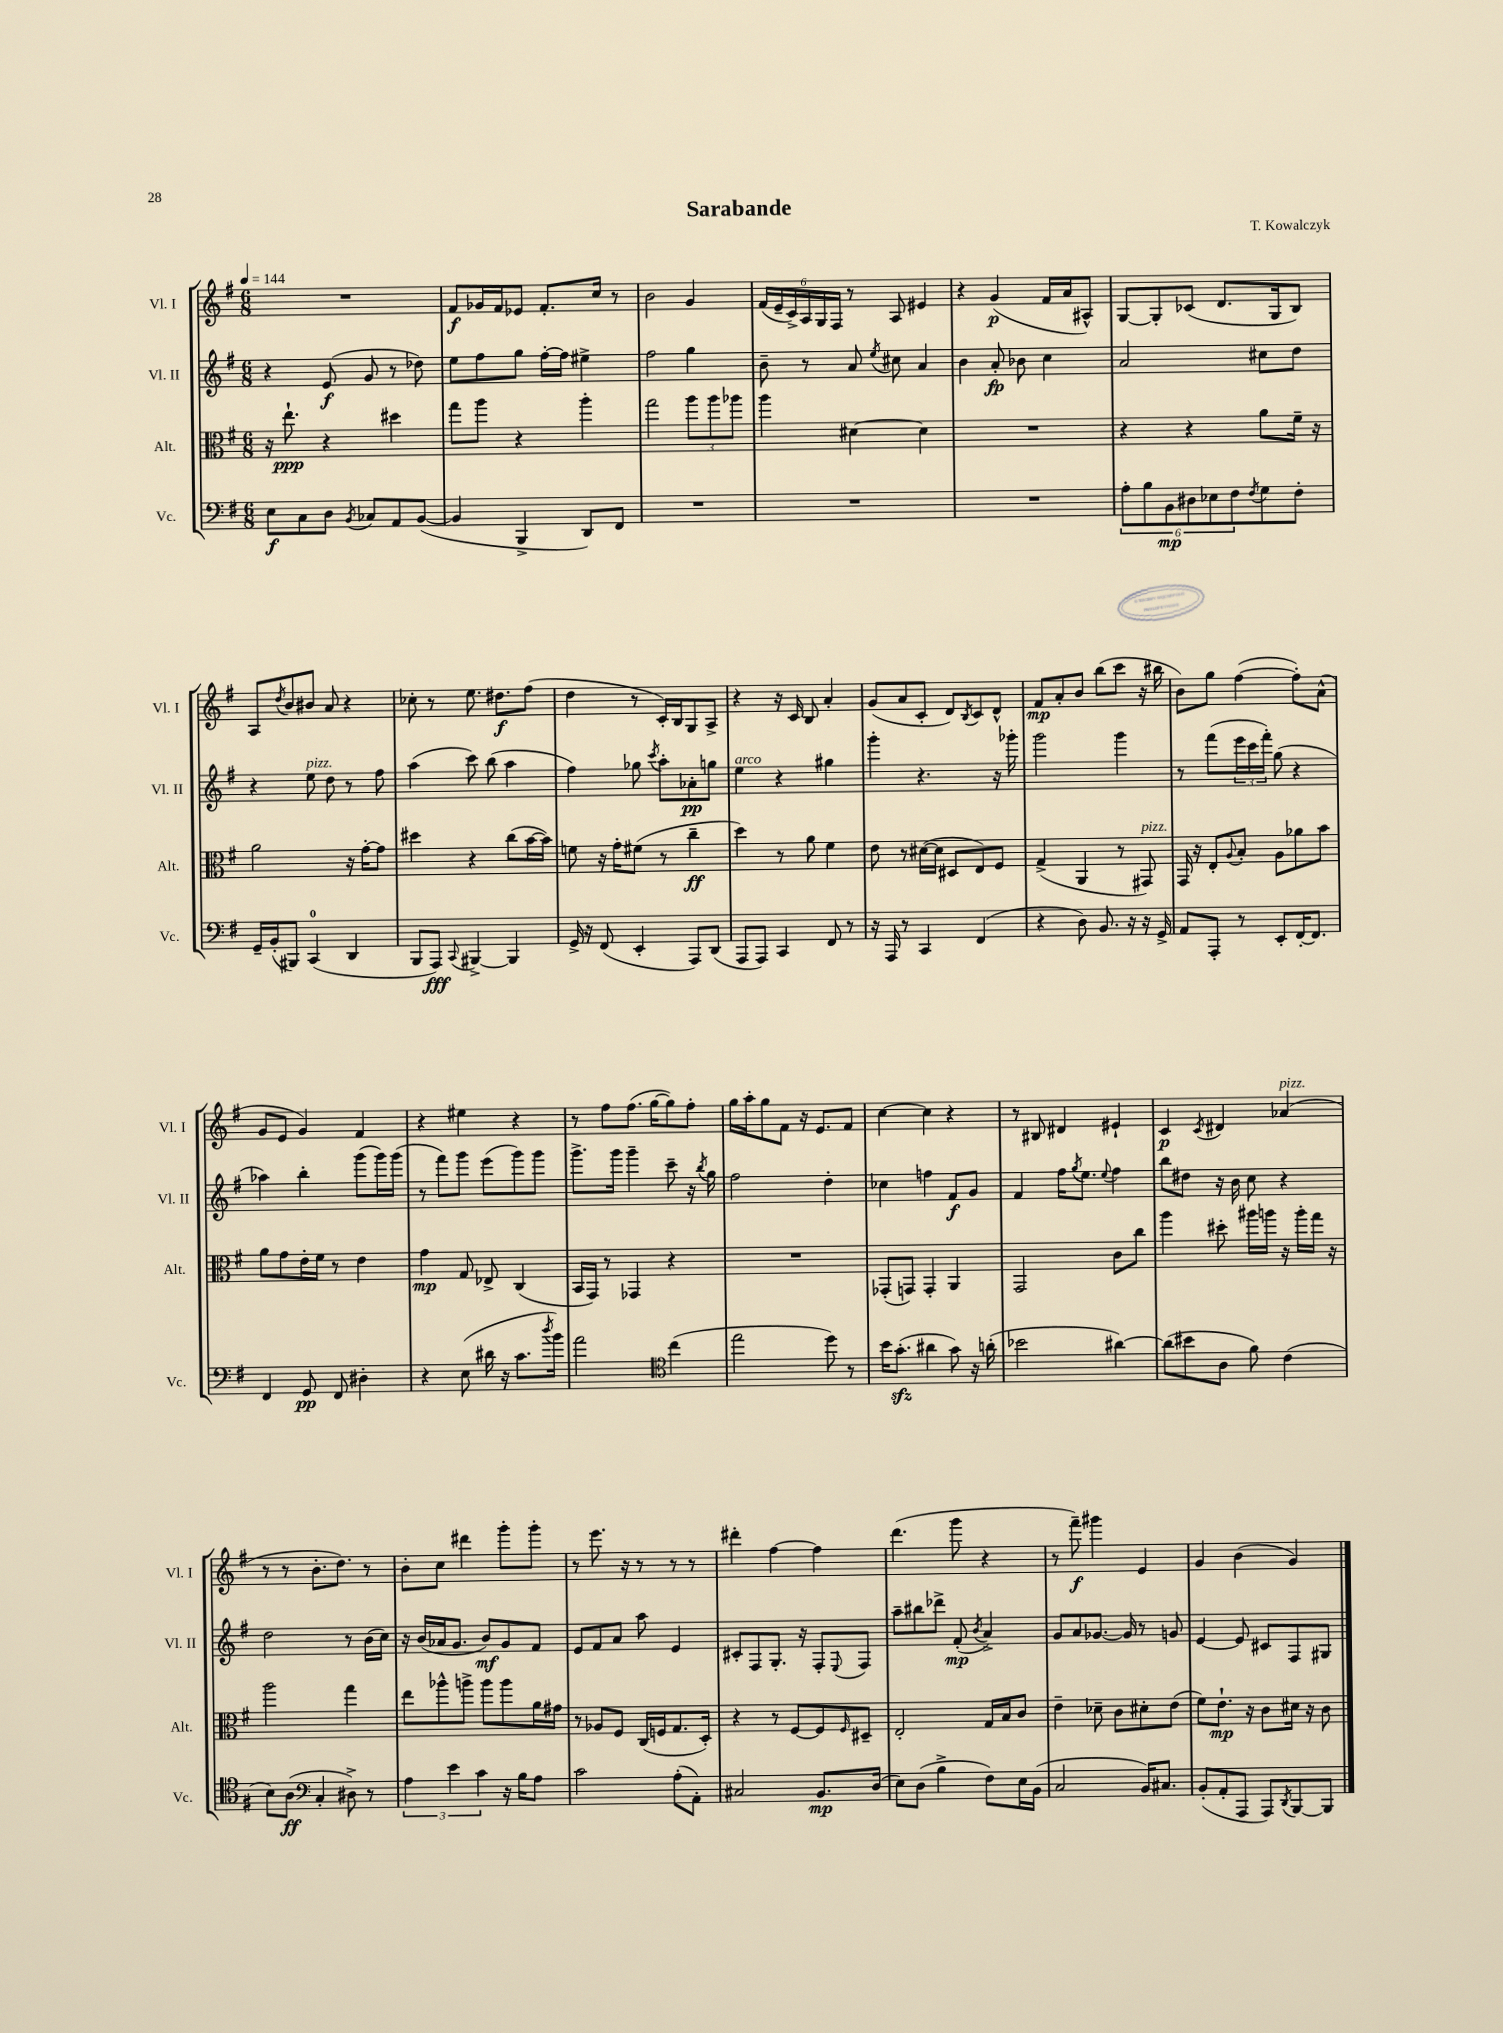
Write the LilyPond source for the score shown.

\header { title = "Sarabande" composer = "T. Kowalczyk" }
<<
\new StaffGroup <<
\new Staff = "s0" \with { instrumentName = "Vl. I" shortInstrumentName = "Vl. I" } {
    \clef treble \key g \major \numericTimeSignature \time 6/8 \tempo 4 = 144
    R2. |
    fis'8\f ges'16 fis'16 ees'8 fis'8.-. c''16 r8 |
    b'2 g'4 |
    \tuplet 6/4 { fis'16( e'16-- c'16->) a16 g16 fis16 } r8 a8 eis'4 |
    r4 g'4\p( fis'16 a'16 ais8-^) |
    g8~ g8-. ces'8( d'8. g16 b8) |
    a8 \acciaccatura { d''8 } b'8 bis'8 a'8 r4 |
    ces''8-. r8 e''8. dis''8.\f fis''8( |
    d''4 r8 c'16-.) b16 g8 a8-> |
    r4 r16 c'16 b8 a'4-. |
    g'8( a'8 c'8-. d'8) \acciaccatura { b8 } c'8 d'8-^ |
    fis'8\mp a'8-. b'8 b''8( c'''8 r16 bis''16 |
    b'8) g''8 fis''4~( fis''8-.) a'8-^( |
    g'8 e'8 g'4) fis'4 |
    r4 eis''4 r4 |
    r8 fis''8 fis''8.( g''16~ g''8) fis''8-. |
    g''16 a''16-. g''8 fis'8 r16 e'8. fis'8 |
    c''4~ c''4 r4 |
    r8 bis8 dis'4 eis'4-! |
    c'4\p \acciaccatura { c'8 } dis'4 aes'4^\markup { \italic "pizz." }( |
    r8 r8 b'8.-. d''8.) r8 |
    b'8-. c''8 dis'''4 g'''8-. g'''8-. |
    r8 e'''8. r16 r8 r8 r8 |
    dis'''4-. fis''4~ fis''4 |
    d'''4.( g'''8 r4 |
    r8 fis'''8--\f) gis'''4 e'4 |
    g'4 b'4( g'4) \bar "|." |
}
\new Staff = "s1" \with { instrumentName = "Vl. II" shortInstrumentName = "Vl. II" } {
    \clef treble \key g \major \numericTimeSignature \time 6/8
    r4 e'8\f( g'8 r8 des''8) |
    e''8 fis''8 g''8 fis''16~-. fis''16 eis''4-> |
    fis''2 g''4 |
    b'8-- r8 a'8 \acciaccatura { e''8 } cis''8 a'4 |
    b'4 a'8-.\fp bes'8 c''4 |
    a'2 cis''8 d''8 |
    r4 e''8^\markup { \italic "pizz." } d''8 r8 fis''8 |
    a''4( c'''8) b''8( a''4 |
    fis''4) ges''8 \acciaccatura { c'''8 } a''8-. aes'8-.\pp g''8 |
    e''4^\markup { \italic "arco" } r4 gis''4 |
    g'''4-. r4. r16 ges'''16-. |
    g'''2 g'''4 |
    r8 fis'''8( \tuplet 3/2 { e'''16 c'''16 fis'''16-.) } g''8( r4 |
    aes''4) b''4-. g'''8( g'''16) g'''16( |
    r8 fis'''8) g'''8 e'''8( g'''8) g'''8 |
    g'''8.-> g'''16 g'''4-- c'''8-- r16 \acciaccatura { b''8 } g''16 |
    fis''2 d''4-. |
    ces''4 f''4 fis'8\f g'8 |
    fis'4 fis''16 \acciaccatura { g''8 } e''8. \appoggiatura { e''8 } fis''4 |
    b''8 dis''8 r16 b'16 c''8 r4 |
    d''2 r8 b'16( c''16) |
    r16 b'16( aes'16 g'8. b'8\mf) g'8 fis'8 |
    e'8 fis'8 a'8 a''8 e'4 |
    cis'8-. fis8 g8.-. r16 fis8-. \appoggiatura { e8 } fis8 |
    a''8-- bis''8 des'''8-> fis'8-.\mp( \acciaccatura { b'8 } a'4->) |
    g'8 a'8 ges'8.~ ges'16 r8 g'8 |
    e'4~ e'8 cis'8 fis8 gis8 \bar "|." |
}
\new Staff = "s2" \with { instrumentName = "Alt." shortInstrumentName = "Alt." } {
    \clef alto \key g \major \numericTimeSignature \time 6/8
    r16 e''8.-!\ppp r4 dis''4 |
    g''8 a''8 r4 a''4-. |
    g''2 \tuplet 3/2 { a''8 a''8 aes''8 } |
    a''4 dis'4~ dis'4 |
    R2. |
    r4 r4 a'8 fis'16-- r16 |
    a'2 r16 g'16~-. g'8 |
    dis''4 r4 c''8( b'16~ b'16) |
    f'8 r16 g'16-. fis'8( r8 c''4--\ff |
    d''4) r8 a'8 fis'4 |
    e'8 r8 dis'16~( dis'16 dis8 e8) fis8 |
    g4->( a,4 r8 gis,8^\markup { \italic "pizz." }) |
    g,16 r16 e8-. \appoggiatura { a8 } b8-. a8 aes'8 b'8 |
    a'8 g'8 e'16-. fis'16 r8 e'4 |
    g'4\mp g8 ees8-> c4( |
    b,16 g,16) r8 ges,4 r4 |
    R2. |
    ges,8-.( g,8) g,4-. a,4 |
    g,2 c'8 c''8 |
    a''4 dis''8-. ais''16 a''16 r16 a''16-. g''16 r16 |
    a''2 g''4 |
    e''8 aes''8-^ a''8-> a''8 a''8 a'16 gis'16 |
    r8 aes8 fis8 c16( f16 g8. d16-.) |
    r4 r8 fis8~ fis8 \grace { fis16 } dis8-- |
    e2-. g16 b16 c'8 |
    e'4-- des'8-- c'8 dis'8-. e'8( |
    fis'8) e'8.-!\mp r16 c'8 dis'16 r16 c'8 \bar "|." |
}
\new Staff = "s3" \with { instrumentName = "Vc." shortInstrumentName = "Vc." } {
    \clef bass \key g \major \numericTimeSignature \time 6/8
    e8\f c8 d8 \acciaccatura { b,8 } ces8 a,8 b,8~( |
    b,4 b,,4-> d,8) fis,8 |
    R2. |
    R2. |
    R2. |
    \tuplet 6/4 { a8-. b8 b,8\mp dis8 ees8 fis8 } \acciaccatura { fis8 } g8 fis8-. |
    g,16-- b,16-.( bis,,8) c,4-0( d,4 |
    b,,8 a,,8\fff) \appoggiatura { c,8 } bis,,4~-> bis,,4 |
    g,16-> r16 fis,8( e,4-. a,,8) d,8( |
    a,,8 a,,8) c,4 fis,8 r8 |
    r16 a,,16 r8 c,4 fis,4( |
    r4 d8) b,8. r16 r16 g,16-> |
    a,8 a,,8-. r8 e,8-. fis,16~-. fis,8. |
    fis,4 g,8\pp fis,8 dis4-. |
    r4 e8( dis'16 r16 c'8. \acciaccatura { d''8 } b'16) |
    a'2 \clef tenor c''4( |
    e''2 d''8) r8 |
    b'16 g'8.-.\sfz( ais'4 g'8) r16 a'16-.( |
    bes'2 ais'4~) |
    ais'8( bis'8 a8 fis'8) c'4( |
    b8) a8\ff( \clef bass c4-. dis8->) r8 |
    \tuplet 3/2 { a4 e'4 c'4 } r16 b16 a8 |
    c'2 a8-.( a,8-.) |
    cis2 b,8.\mp d16( |
    e8) d8( b4-> fis8) e16 b,16( |
    c2 b,16) cis8. |
    b,8-.( a,8-. a,,8 a,,8) \acciaccatura { d,8 } b,,8~ b,,8 \bar "|." |
}
>>
>>
\layout { \context { \Score \remove "Bar_number_engraver" } }
